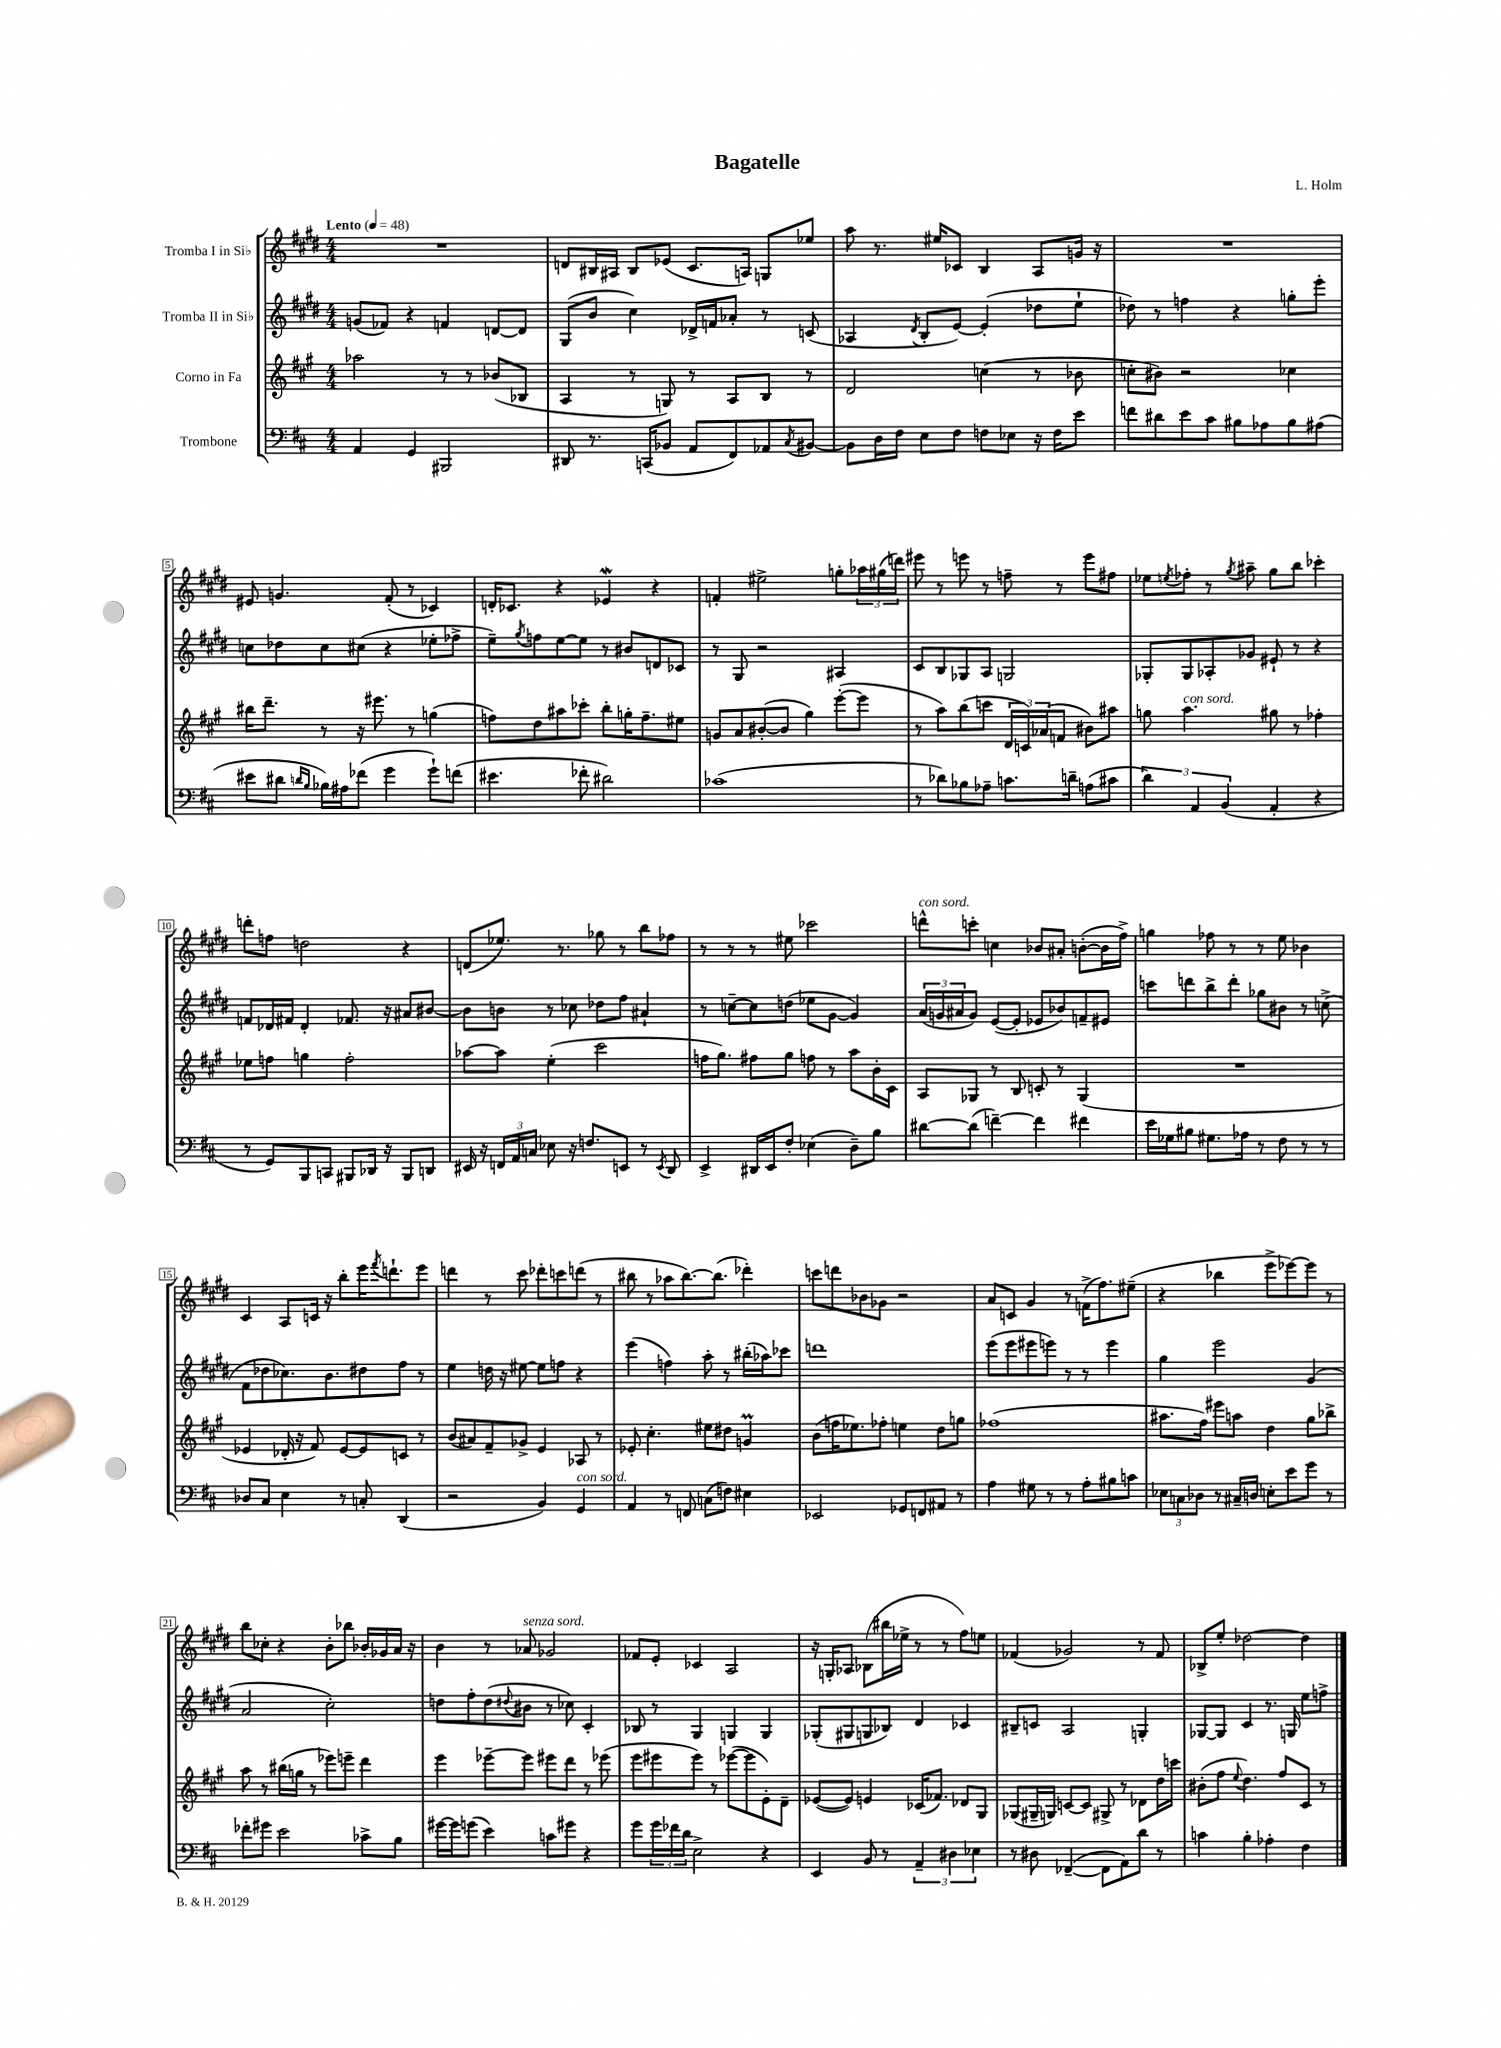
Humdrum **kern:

**kern	**kern	**kern	**kern
*staff4	*staff3	*staff2	*staff1
*clefF4	*clefG2	*clefG2	*clefG2
*k[f#c#]	*k[f#c#g#]	*k[f#c#g#d#]	*k[f#c#g#d#]
*M4/4	*M4/4	*M4/4	*M4/4
*MM48	*MM48	*MM48	*MM48
4AA	2aa-	(8g	1r
.	.	8f-)	.
4GG	.	4r	.
2BBB#	8r	4f	.
.	8r	.	.
.	(8b-	[8d	.
.	8B-	8d]	.
=	=	=	=
8DD#	4A	(8G#	8d
8.r	.	8b	16B#
.	.	.	16A#
.	8r	4cc#)	8B#
(16CC	.	.	.
8BB-	8G)	.	(8e-
8AA	8r	16d-^	8.c#
.	.	16f	.
8FF#)	8A	8a-'	.
.	.	.	16A)
8AA-	8B	8r	8G
8qC#	.	.	.
[8BB#	8r	(8c	8ee-
=	=	=	=
8BB#]	2d	4A-	8aa
16D	.	.	8.r
16F#	.	.	.
.	.	8qd#	.
8E	.	8B'	.
.	.	.	16ee#
8F#	.	[8e)	8c-
8F	(4cc	(4e']	4B
8E-	.	.	.
16r	8r	8dd-	8A
16F	.	.	.
8e	8b-	8ee`	16g
.	.	.	16r
=	=	=	=
8f	8cc'	8dd-)	1r
8d#	8b#)	8r	.
8e	2r	4ff	.
8c#	.	.	.
8B#	.	4r	.
8A-	.	.	.
8B#	4cc-	8gg'	.
(8A#	.	8eee'	.
=	=	=	=
8e#	16bb#	8cc	8e#
.	8.ddd~	.	.
8d#	.	8dd-	4.g
16qqd	.	.	.
16qqB	.	.	.
16B-)	8r	8cc	.
16A#	.	.	.
(8f-	16r	(8cc#	.
.	8.eee#	.	.
4g	.	4r	(8f#'
.	8r	.	8r
8g`)	(4gg	8ee-'	4c-)
(8f	.	8ff-^	.
=	=	=	=
4.e#	8ff)	8ee~)	16d'
.	.	.	8.c-
.	.	8qgg#	.
.	8dd	8ff	.
.	8aa#	[8ee	4r
8f-'	8ccc-'	8ee]	.
2d#)	8bb'	8r	4e-
.	16gg'	8b#	.
.	8.ff~	.	.
.	.	8d	4r
.	8ee#	8c-	.
=	=	=	=
(1c-	8g	8r	4f'
.	8a	8G#	.
.	([8b#'	2r	2ee#^
.	8b#]	.	.
.	4gg#)	.	.
.	([8eee'	4A#	8gg'
.	8eee]	.	24aa-
.	.	.	(24gg#
.	.	.	24ddd)
=	=	=	=
8r	8r	8c#	8eee#
8d-)	8aa)	8B	8r
8B-	(8bb	8G-	8eee
8A-~	8ccc	8A	8r
8.c	24d	2G	8ff~
.	24c)	.	.
.	(24a-	.	.
.	8f	.	8r
16d~	.	.	.
(8A	8b#)	.	8eee
8c#	8aa#	.	8ff#
=	=	=	=
6d)	8gg	8G-'	8ee-
.	.	.	8qee
.	4.aa	8G-	8ff-'
6AA	.	.	.
.	.	8A-'	8r
(6BB	.	.	.
.	.	.	8qgg#
.	.	8g-	8aa#~
4AA'	8gg#	8e#`	8gg#
.	8r	8r	8bb
4r	4ff-'	4r	4ccc-'
=	=	=	=
8r	8ee-	8f	8ddd'
8GG)	8ff	16d-	8ff
.	.	16f#	.
8BBB	4gg	4d-'	2dd
8CC	.	.	.
8BBB#	2ff'	8.f-	.
16DD-	.	.	.
16r	.	16r	.
8BBB#	.	8a#	4r
8DD	.	[8b#	.
=	=	=	=
16EE#	[8aa-	8b#]	(8d
16r	.	.	.
24FF	8aa-]	8b	8.ee-)
24AA	.	.	.
24C	.	.	.
8E-	(4ee'	8r	.
.	.	.	8.r
16r	.	8cc-	.
8.F	.	.	.
.	2ccc#	8dd-	8gg-
8EE	.	8ff#	8r
8r	.	4a#`	8bb
8qEE	.	.	.
8DD	.	.	8ff-
=	=	=	=
4EE^	16ff	8r	8r
.	8.gg#)	.	.
.	.	[8cc~	8r
16DD#	8ff#	8cc]	8r
16EE	.	.	.
8F#'	8gg#	(8dd	8ee#
(4E-	8ff	8ee-	2ccc-
.	8r	[8g#	.
8D~)	8aa	4g#])	.
8B	16b'	.	.
.	16c#	.	.
=	=	=	=
[8d#	8A	(24a	8ddd^^
.	.	24g	.
.	.	24a#	.
(8d#]	8G-	8g)	8ccc'
[4f~)	8r	([8e	4cc
.	8B	8e']	.
4f]	8c'	8e-	8b-
.	8r	8b-)	8a#'
4f#	(4G-	8f~	([8b'
.	.	8e#	16b]
.	.	.	16ff#^)
=	=	=	=
16e	1r	8ccc	4gg
16G-	.	.	.
8B#	.	8ddd	.
8.G#	.	8bb^	8ff-
.	.	8ddd'	8r
16A-	.	.	.
8r	.	8gg-	8r
8F#	.	8b#	8ee
8r	.	8r	4b-
8r	.	(8cc^	.
=	=	=	=
8D-	4e-	8f#	4c#
8C#	.	8dd-	.
4E	16d-'	8.cc-)	8A
.	16r	.	.
.	8f#)	.	16c
.	.	8.b	16r
8r	[8e-	.	8bb'
8C'	8e-]	8dd#	16eee
.	.	.	8qfff#
.	.	.	8.ddd`
(4DD	8c	8ff#	.
.	8r	8r	8eee
=	=	=	=
2r	(8b	4ee	4ddd
.	8a#)	.	.
.	8f#~	16dd	8r
.	.	16r	.
.	8g-^	[8ee#	8ccc#
4BB)	4e	8ee#]	8ddd-'
.	.	8ff	8ccc
4GG	8A-	4r	(8ddd
.	8r	.	8r
=	=	=	=
4AA	8e-'	(4eee	8bb#
.	4.cc#'	.	8r
8r	.	4ff)	8aa-
8FF	.	.	[8.bb#)
(8C	8ee#	8aa'	.
.	.	.	(8.bb#]
8F)	8dd#	8r	.
4E#	4g	(16bb#'	4ddd-')
.	.	16aa-)	.
.	.	8ccc-	.
=	=	=	=
2EE-	(8b	1ddd	8ccc
.	16ff	.	8ddd
.	8.ee-)	.	.
.	.	.	8b-
.	8ff-'	.	8g-
8GG-	4ee	.	2r
8FF	.	.	.
8AA#	8dd	.	.
8r	8gg	.	.
=	=	=	=
4A	(1ff-	(8eee	8a
.	.	8eee	8c
8G#	.	8eee#	4g#
8r	.	8eee)	.
8r	.	8r	8r
8A'	.	8r	(16f^
.	.	.	8.ff#)
8B#	.	4eee	.
8c	.	.	(8ee#~
=	=	=	=
12E-	8.aa#	4gg#	4r
12C	.	.	.
12D-	.	.	.
.	16ff#)	.	.
8r	8eee#	2eee	4bb-
16C#~	8aa	.	.
16D	.	.	.
8E'	4dd	.	8eee^
8e	.	.	[8eee-)
8g	8gg#	(4g#	8eee-]
8r	8bb-^	.	8r
=	=	=	=
8f-'	8aa	2a	8bb
8g#	8r	.	8cc-'
2e	(16bb#	.	4r
.	16gg	.	.
.	8r	.	.
.	8eee-)	2cc#')	8b'
.	8eee~	.	8bb-
8c-^	4ddd	.	16b-'
.	.	.	16g-
8B	.	.	16a
.	.	.	16r
=	=	=	=
[16g#	4eee	8dd	4b
16g#]	.	.	.
(8g	.	8ff#'	.
4e)	[8eee-~	(8dd	8r
.	.	8qqdd#	.
.	8eee-]	8b#	8a-
8c	8eee#	8r	2g-
8g#	8ddd	8cc-)	.
4r	8r	4c#'	.
.	(8eee-	.	.
=	=	=	=
8g	8eee	8B-	8f-
24g	8eee#	8r	8e'
24f-	.	.	.
24d	.	.	.
2E^	8eee#)	4G#	4c-
.	8r	.	.
.	([8eee-	4G	2A
.	8eee-]	.	.
4r	8e')	4G	.
.	8d~	.	.
=	=	=	=
4EE	([8e-	(8G-'	16r
.	.	.	16G'
.	8e-])	8G#	8A-
8BB	4e	8G	(8B-
8r	.	8B-)	16bb#
.	.	.	16ee-^
6AA~	(16c-	4d#	8r
.	8.f-)	.	.
.	.	.	8r
6D#	.	.	.
.	8d-	4c-	8ff#)
6E-	.	.	.
.	8G#	.	8ee
=	=	=	=
8r	(8G-	8B#~	(4f-
8D#	16G#~	8c	.
.	16G)	.	.
([4FF-~	[8c	2A	2g-)
.	8c]	.	.
8FF-]	8G#^	.	.
8AA)	8r	.	.
8d	8d-	4G'	8r
8r	16dd	.	8f-
.	16ccc	.	.
=	=	=	=
4c	(8b#'	[8G-	8B-^
.	8ff#	8G-]	8ee'
.	8qqee	.	.
4B'	4.dd)	4c#	[2dd-
4A-'	.	8.r	.
.	8ff#	.	.
.	.	16G	.
4F#	8c#	8ee	4dd-]
.	8r	8ff^	.
==	==	==	==
*-	*-	*-	*-
